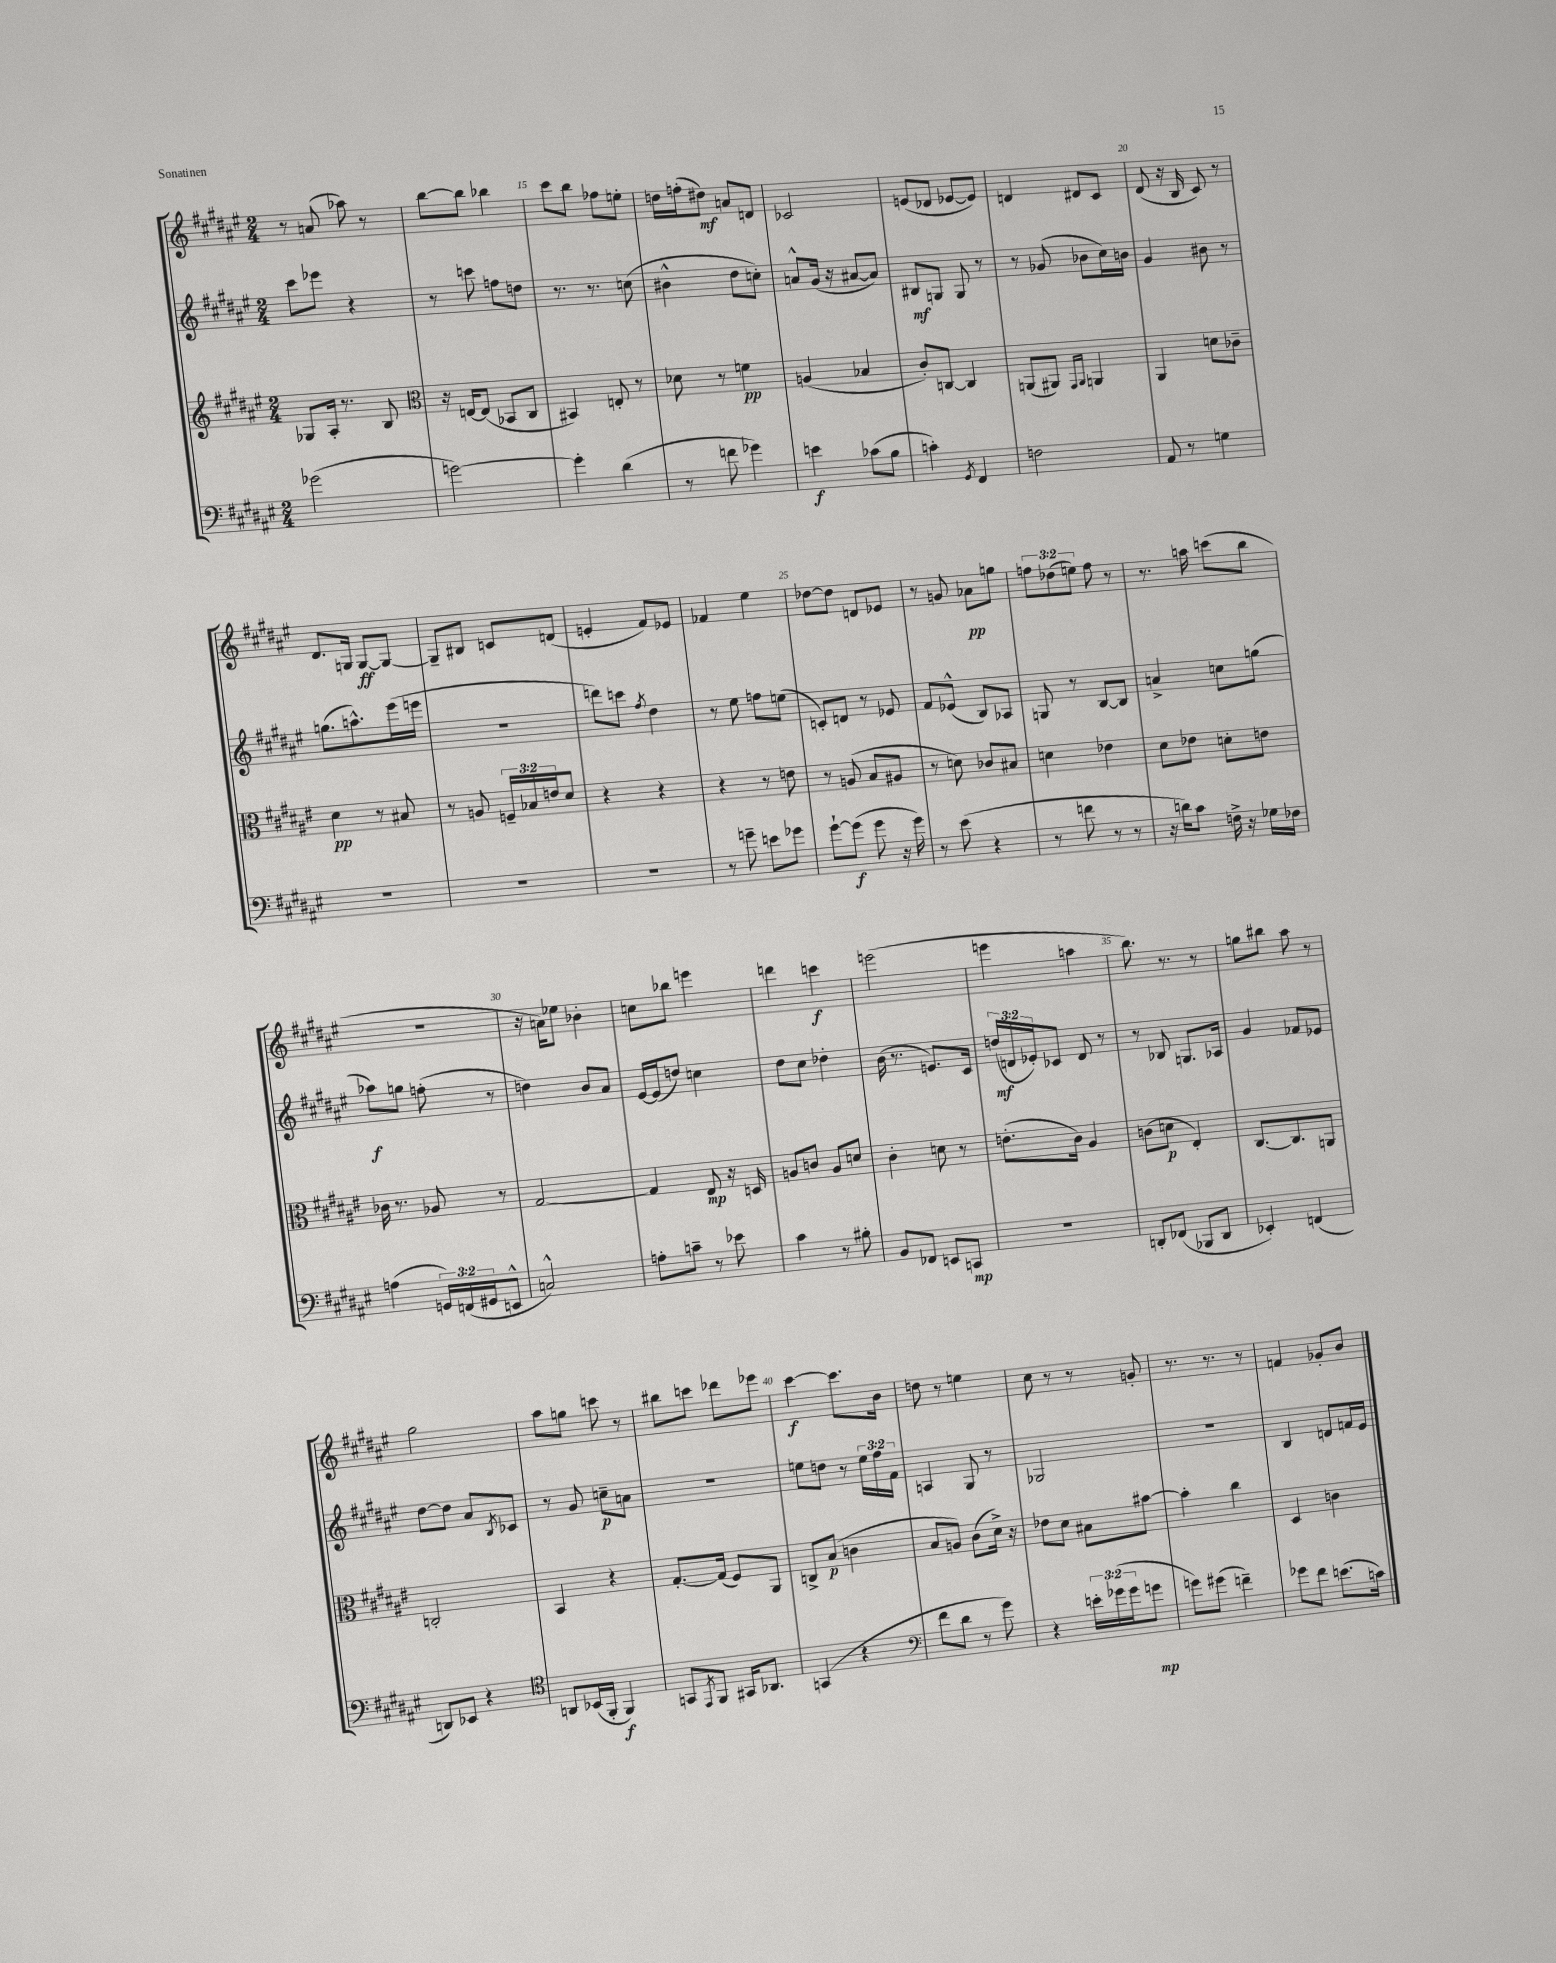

**kern	**dynam	**kern	**dynam	**kern	**dynam	**kern	**dynam
*part4	*part4	*part3	*part3	*part2	*part2	*part1	*part1
*staff4	*staff4	*staff3	*staff3	*staff2	*staff2	*staff1	*staff1
*clefF4	*	*clefG2	*	*clefG2	*	*clefG2	*
*k[f#c#g#d#a#e#]	*	*k[f#c#g#d#a#e#]	*	*k[f#c#g#d#a#e#]	*	*k[f#c#g#d#a#e#]	*
*M2/4	*	*M2/4	*	*M2/4	*	*M2/4	*
=13	=13	=13	=13	=13	=13	=13	=13
(2g-X\	.	8G-X/L	.	8ccc#\L	.	8r	.
.	.	16A#'/Jk	.	8eee-X\J	.	(8an/	.
.	.	8.r	.	.	.	.	.
.	.	.	.	4r	.	8aa-X\)	.
.	.	8B/	.	.	.	8r	.
=14	=14	=14	=14	=14	=14	=14	=14
*	*	*clefC3	*	*	*	*	*
[2gn\)	.	16r	.	8r	.	[8bb\L	.
.	.	[16En/KL	.	.	.	.	.
.	.	(8E/J]	.	8cccn\	.	8bb\J]	.
.	.	8BB-X/L	.	8ffn\L	.	4bb-X\	.
.	.	8C#/J	.	8ddn\J	.	.	.
=15	=15	=15	=15	=15	=15	=15	=15
4g'\]	.	4BB#X/)	.	8.r	.	8ccc#\L	.
.	.	.	.	.	.	8bb\J	.
.	.	.	.	8.r	.	.	.
(4d#\	.	8En'/	.	.	.	8ff-X\L	.
.	.	8r	.	(8ccn\	.	8een'\J	.
=16	=16	=16	=16	=16	=16	=16	=16
8r	.	8d-X\	.	4b#X^^\	.	16ddn\LL	.
.	.	.	.	.	.	(16ffn'\J	.
8fn\	.	8r	.	.	.	8dd#X\J)	mf
4g-X\)	.	4fn\	pp	8dd#\L	.	8an/L	.
.	.	.	.	8ccn'\J)	.	8dn/J	.
=17	=17	=17	=17	=17	=17	=17	=17
4en\	f	(4An/	.	8an^^/L	.	2c-X/	.
.	.	.	.	(16g#/Jk	.	.	.
.	.	.	.	16r	.	.	.
(8c-X\L	.	4B-X/	.	[8a#X/L	.	.	.
8B\J	.	.	.	8a#/J])	.	.	.
=18	=18	=18	=18	=18	=18	=18	=18
4cn'\)	.	8c#'/L)	.	8B#X/L	mf	(8en/L	.
.	.	[8Cn/J	.	8Gn/J	.	8d-X/J	.
8qGG#/	.	.	.	.	.	.	.
4FF#/	.	4C/]	.	8G/	.	[8e-X/L	.
.	.	.	.	8r	.	8e-/J])	.
=19	=19	=19	=19	=19	=19	=19	=19
2Fn\	.	(8AAn/L	.	8r	.	4dn/	.
.	.	8AA#X/J)	.	(8g-X/	.	.	.
.	.	16qqGG#/LL	.	.	.	.	.
.	.	16qqAA#/JJ	.	.	.	.	.
.	.	4AAn/	.	8b-X\L	.	8d#X/L	.
.	.	.	.	16cc#\L)	.	8c#/J	.
.	.	.	.	16bn\JJ	.	.	.
=20	=20	=20	=20	=20	=20	=20	=20
8AA#/	.	4AA#/	.	4g#/	.	(8d#/	.
8r	.	.	.	.	.	16r	.
.	.	.	.	.	.	16B/	.
4Gn\	.	8dn\L	.	8b#X\	.	8c#/)	.
.	.	8c-X~\J	.	8r	.	8r	.
!!LO:LB:g=z
=21	=21	=21	=21	=21	=21	=21	=21
2r	.	4d#\	pp	(8.ggn\L	.	8.d#/L	.
.	.	.	.	8.aan^^\)	.	16Gn/Jk	.
.	.	8r	.	.	.	[8G/L	ff
.	.	8B#X/	.	(16eee#\L	.	8G/J_	.
.	.	.	.	16eeen\JJ	.	.	.
=22	=22	=22	=22	=22	=22	=22	=22
2r	.	8r	.	2r	.	8G~/L]	.
.	.	8An/	.	.	.	8B#X/J	.
.	.	24Fn~/LL	.	.	.	8cn/L	.
.	.	24B-X/	.	.	.	.	.
.	.	24en/J	.	.	.	.	.
.	.	8d#/J	.	.	.	(8dn/J	.
=23	=23	=23	=23	=23	=23	=23	=23
2r	.	4r	.	8dddn\L)	.	4en'/	.
.	.	.	.	8cccn\J	.	.	.
.	.	.	.	8qff#/	.	.	.
.	.	4r	.	4dd#\	.	8f#/L)	.
.	.	.	.	.	.	8e-X/J	.
=24	=24	=24	=24	=24	=24	=24	=24
8r	.	4r	.	8r	.	4f-X/	.
8gn~\	.	.	.	8ee#\	.	.	.
8en\L	.	8r	.	8ffn\L	.	4ee#\	.
8g-X\J	.	8en\	.	(8een\J	.	.	.
=25	=25	=25	=25	=25	=25	=25	=25
[8g#`\L	.	8r	.	8cn'/L)	.	[8dd-X\L	.
(8g#\J]	f	(8An/	.	8dn/J	.	8dd-\J]	.
8g#\	.	8B/L	.	8r	.	8dn/L	.
16r	.	8A#X/J	.	8e-X/	.	8e-X/J	.
16g#\)	.	.	.	.	.	.	.
=26	=26	=26	=26	=26	=26	=26	=26
8r	.	8r	.	8f#/L	.	8r	.
(8e#\	.	8dn\)	.	(8e-X^^/J	.	8gn/	.
4r	.	8c-X/L	.	8B/L)	.	8a-X\L	pp
.	.	8B#X/J	.	8A-X/J	.	8ggn\J	.
=27	=27	=27	=27	=27	=27	=27	=27
8r	.	4dn\	.	8Gn/	.	12ffn\L	.
.	.	.	.	.	.	(12dd-X\	.
8fn\	.	.	.	8r	.	.	.
.	.	.	.	.	.	12een\J)	.
8r	.	4e-X\	.	[8B/L	.	8ff\	.
8r	.	.	.	8B/J]	.	8r	.
=28	=28	=28	=28	=28	=28	=28	=28
16r	.	8d#\L	.	4an^/	.	8.r	.
16dn\KL)	.	.	.	.	.	.	.
8c#\J	.	8e-X\J	.	.	.	.	.
.	.	.	.	.	.	16aan\	.
16Fn^\	.	8dn'\L	.	8ccn\L	.	(8cccn\L	.
16r	.	.	.	.	.	.	.
16G-X\LL	.	8en\J	.	(8ggn\J	.	8bb\J	.
16F-X\JJ	.	.	.	.	.	.	.
!!LO:LB:g=z
=29	=29	=29	=29	=29	=29	=29	=29
(4An\	.	16c-X\	.	8aa-X\L)	f	2r	.
.	.	8.r	.	.	.	.	.
.	.	.	.	8ggn\J	.	.	.
24GGn/LL)	.	8A-X/	.	(8ffn'\	.	.	.
(24FFn/	.	.	.	.	.	.	.
24GG#X/J	.	.	.	.	.	.	.
8EEn^^/J	.	8r	.	8r	.	.	.
=30	=30	=30	=30	=30	=30	=30	=30
2Cn^^/)	.	[2G#/	.	4ddn\)	.	16r	.
.	.	.	.	.	.	16an\KL)	.
.	.	.	.	.	.	8ee-X\J	.
.	.	.	.	8b/L	.	4b-X'\	.
.	.	.	.	8a#/J	.	.	.
=31	=31	=31	=31	=31	=31	=31	=31
8An'\L	.	4G#/]	.	[16e#/LL	.	8ccn\L	.
.	.	.	.	(16e#/J]	.	.	.
8cn~\J	.	.	.	8ddn/J)	.	8bb-X\J	.
8r	.	8E#/	mp	4ccn\	.	4eeen\	.
8e-X\	.	16r	.	.	.	.	.
.	.	16Dn/	.	.	.	.	.
=32	=32	=32	=32	=32	=32	=32	=32
4c#\	.	8An/L	.	8dd#\L	.	4dddn\	.
.	.	8cn/J	.	8cc#\J	.	.	.
8r	.	8A/L	.	4dd-X'\	.	4cccn\	f
8B#X'\	.	8dn/J	.	.	.	.	.
=33	=33	=33	=33	=33	=33	=33	=33
8BB/L	.	4c#'\	.	(16b\	.	(2eeen\	.
.	.	.	.	8.r	.	.	.
8FF-X/J	.	.	.	.	.	.	.
8EEn/L	.	8dn\	.	8.en/L)	.	.	.
8CCn/J	mp	8r	.	.	.	.	.
.	.	.	.	16c#/Jk	.	.	.
=34	=34	=34	=34	=34	=34	=34	=34
2r	.	(8.en'\L	.	(24ddn/LL	mf	4eeen\	.
.	.	.	.	24dn/	.	.	.
.	.	.	.	24e-X'/J)	.	.	.
.	.	.	.	8c-X/J	.	.	.
.	.	16c#\Jk)	.	.	.	.	.
.	.	4A#/	.	8d/	.	4aan\	.
.	.	.	.	8r	.	.	.
=35	=35	=35	=35	=35	=35	=35	=35
8DDn'/L	.	(8cn\L	.	8r	.	8.bb\)	.
(8FF-X/J	.	8dn\J	p	8B-X/	.	.	.
.	.	.	.	.	.	8.r	.
8BBB-X/L	.	4E#'/)	.	8.Gn/L	.	.	.
8DD/J	.	.	.	.	.	8r	.
.	.	.	.	16A-X/Jk	.	.	.
=36	=36	=36	=36	=36	=36	=36	=36
4EE-X'/)	.	[8.C#/L	.	4g#/	.	8ggn\L	.
.	.	.	.	.	.	8bb#X\J	.
.	.	8.C#/]	.	.	.	.	.
(4FFn/	.	.	.	8f-X/L	.	8aa#\	.
.	.	8AAn/J	.	8e-X/J	.	8r	.
!!LO:LB:g=z
=37	=37	=37	=37	=37	=37	=37	=37
8DDn/L)	.	2Cn'/	.	[8dd#\L	.	2gg#\	.
8EE-X/J	.	.	.	8dd#\J]	.	.	.
4r	.	.	.	8a#/L	.	.	.
.	.	.	.	8qB/	.	.	.
.	.	.	.	8c-X/J	.	.	.
=38	=38	=38	=38	=38	=38	=38	=38
*clefC4	*	*	*	*	*	*	*
8AAn/L	.	4BB/	.	8r	.	8aa#\L	.
(16BB-X/L	.	.	.	8g#/	.	8ggn\J	.
16FF#'/JJ	.	.	.	.	.	.	.
4FF#/)	f	4r	.	8ccn~\L	p	8cccn\	.
.	.	.	.	8an\J	.	8r	.
=39	=39	=39	=39	=39	=39	=39	=39
8GGn/L	.	[8.G#'/L	.	2r	.	8bb#X\L	.
8qEE#/	.	.	.	.	.	.	.
8FF#/J	.	.	.	.	.	8cccn\J	.
.	.	(16G#/Jk]	.	.	.	.	.
16GG#X/KL	.	8F#/L)	.	.	.	8ddd-X\L	.
8.AA-X/J	.	.	.	.	.	.	.
.	.	8AA#/J	.	.	.	8eee-X\J	.
=40	=40	=40	=40	=40	=40	=40	=40
(4GGn/	.	8Cn^/L	.	8een\L	.	[4ccc#\	f
.	.	(8B/J	p	8ddn\J	.	.	.
4r	.	4cn\	.	8r	.	8.ccc#\L]	.
.	.	.	.	24ee\LL	.	.	.
.	.	.	.	24ff#\	.	.	.
.	.	.	.	.	.	16b\Jk	.
.	.	.	.	24f#\JJ	.	.	.
=41	=41	=41	=41	=41	=41	=41	=41
*clefF4	*	*	*	*	*	*	*
8f#\L	.	8B/L	.	4An/	.	8ddn\	.
8d#\J	.	8An/J)	.	.	.	8r	.
8r	.	(8c#\L	.	8G#/	.	4een\	.
8g#\)	.	16d#^\Jk)	.	8r	.	.	.
.	.	16r	.	.	.	.	.
=42	=42	=42	=42	=42	=42	=42	=42
4r	.	8e-X\L	.	2G-X/	.	8cc#\	.
.	.	8d#\J	.	.	.	8r	.
24en'\LL	.	8B#X\L	.	.	.	8r	.
(24g-X\	.	.	.	.	.	.	.
24g-\J	.	.	.	.	.	.	.
8gn\J	mp	[8b#X\J	.	.	.	8gn'/	.
=43	=43	=43	=43	=43	=43	=43	=43
8gn\L)	.	4b#'\]	.	2r	.	8.r	.
(8g#X\J	.	.	.	.	.	.	.
.	.	.	.	.	.	8.r	.
4fn~\)	.	4cc#\	.	.	.	.	.
.	.	.	.	.	.	8r	.
=44	=44	=44	=44	=44	=44	=44	=44
8g-X\L	.	4D#/	.	4B/	.	4fn/	.
8f#\J	.	.	.	.	.	.	.
(8.en\L	.	4cn\	.	8dn/L	.	8g-X'/L	.
.	.	.	.	16fn/L	.	8b/J	.
16cn\Jk)	.	.	.	16e#/JJ	.	.	.
==	==	==	==	==	==	==	==
*-	*-	*-	*-	*-	*-	*-	*-
